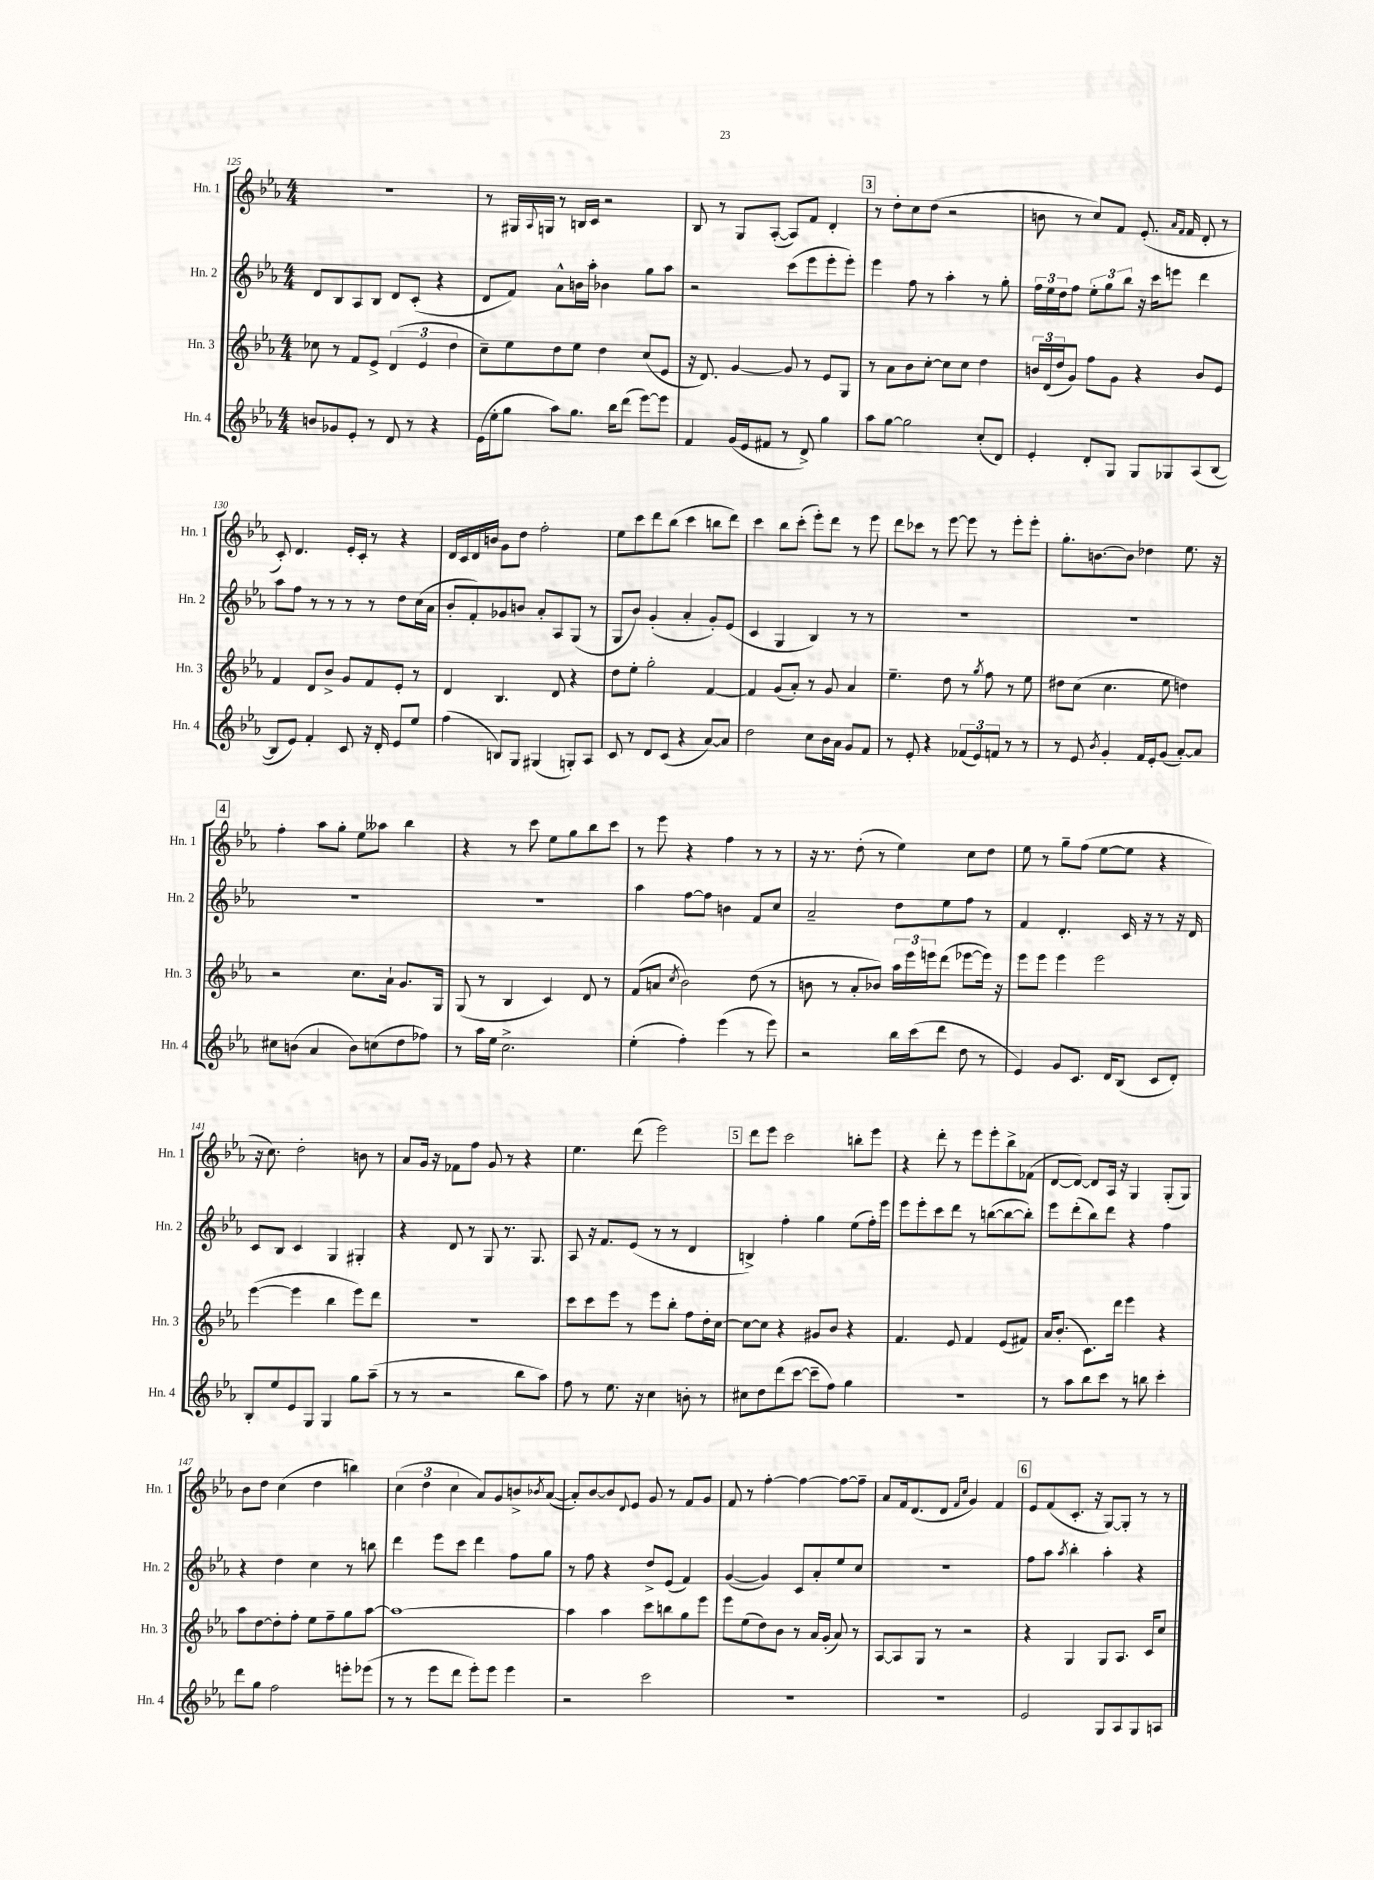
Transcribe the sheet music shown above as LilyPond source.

<<
\new StaffGroup <<
\new Staff = "s0" \with { instrumentName = "Hn. 1" shortInstrumentName = "Hn. 1" } {
    \clef treble \key ees \major \numericTimeSignature \time 4/4
    R1 |
    r8 gis16 \appoggiatura { aes8 } g16 r8 b16 c'16 r2 |
    bes8 r8 g8 aes8~-.( aes8) f'8 d'4-. |
    \mark \markup { \box "3" } r8 d''8-. c''8 d''8( r2 |
    b'8 r8 c''8) f'8 ees'8.-.( \grace { aes'16 f'16 } f'16 d'8-. r8 |
    c'8-.) d'4. ees'16-. c'16-. r8 r4 |
    d'16 c'16 d'16 b'16 g'8 d''8 f''2-. |
    ees''8 c'''8 d'''8 bes''8( c'''4 b''8 d'''8) |
    c'''4 bes''8 c'''8-.( ees'''8-.) d'''8 r8 ees'''8 |
    d'''8 ces'''8 r8 ees'''8~ ees'''8 r8 ees'''8-. ees'''8-. |
    g''8.-. b'8.~ b'8 des''4 ees''8. r16 |
    \mark \markup { \box "4" } f''4-. aes''8 g''8-. ees''8 aeses''8 bes''4 |
    r4 r8 c'''8 ees''8 g''8 bes''8 c'''8 |
    r8 ees'''8 r4 f''4 r8 r8 |
    r16 r8. d''8-.( r8 ees''4) c''8 d''8 |
    ees''8 r8 g''8-- f''8( ees''8~ ees''8 r4 |
    r16 c''8.) d''2-. b'8 r8 |
    aes'8 g'16 r16 fes'8 f''8 g'8 r8 r4 |
    ees''4. d'''8( ees'''2) |
    \mark \markup { \box "5" } d'''8 ees'''8 c'''2 b''8-. ees'''8 |
    r4 d'''8-. r8 ees'''8 ees'''8-. bes''8-> fes'8( |
    d'8~ d'8~) d'8 aes16 r16 g4 g8-.( g8) |
    bes'8 d''8 c''4( d''4 b''4) |
    \tuplet 3/2 { c''4( d''4 c''4 } aes'8) g'8 b'8-> \acciaccatura { bes'8 } aes'8~( |
    aes'8-.) bes'8~ bes'8 \appoggiatura { d'8 } ees'8 g'8 r8 f'8 g'8 |
    f'8 r8 f''4~-. f''4~ f''8~ f''8-- |
    aes'8 f'16 d'8.( d'8 \grace { f'16 c''16 } g'4) f'4 |
    \mark \markup { \box "6" } ees'8 f'8( c'8.-. r16 g8~) g8-. r8 r8 \bar "|." |
}
\new Staff = "s1" \with { instrumentName = "Hn. 2" shortInstrumentName = "Hn. 2" } {
    \clef treble \key ees \major \numericTimeSignature \time 4/4
    d'8 bes8 aes8 bes8 d'8 c'8-.( r4 |
    d'8 f'8) aes'8-^ b'16 aes''16-. bes'4 g''8 aes''8 |
    r2 c'''8( ees'''8 ees'''8-. ees'''8-.) |
    \mark \markup { \box "3" } ees'''4 f''8 r8 aes''4-. r8 g''8-. |
    \tuplet 3/2 { f''16 ees''16 d''16 } f''8 \tuplet 3/2 { ees''8-. g''8 bes''8 } r16 c'''16 e'''8 d'''4 |
    aes''8 f''8 r8 r8 r8 r8 d''8 c''16( aes'16 |
    bes'8-. f'8-.) ges'8 b'8 aes'8-. aes8 g8( r8 |
    g8 bes'8) g'4-.( aes'4-. g'8-.) ees'8( |
    c'4 g4 bes4) r8 r8 |
    R1 |
    R1 |
    \mark \markup { \box "4" } R1 |
    R1 |
    aes''4 f''8~ f''8 b'4 f'8 c''8 |
    aes'2-- d''8 ees''8 f''8 r8 |
    f'4 d'4.-. c'16 r16 r8 r16 d'16 |
    c'8 bes8 c'4 g4 gis4-. |
    r4 d'8 r8 g8 r8. g8. |
    aes8 r16 f'8. ees'8( r8 r8 d'4 |
    \mark \markup { \box "5" } b4->) f''4-. g''4 ees''8( f''16-.) ees'''16 |
    ees'''8 ees'''8-. c'''8 d'''8 r8 b''8~( b''8~ b''8-.) |
    ees'''8 d'''8-.( bes''8) d'''8 r4 f''4 |
    r4 d''4 c''4 r8 b''8 |
    d'''4 ees'''8 c'''8 d'''4 f''8 g''8 |
    r8 f''8 r4 d''8-> ees'8( f'4) |
    g'4~( g'4) c'8 aes'8-. ees''8 c''8 |
    R1 |
    \mark \markup { \box "6" } f''8 aes''8 \acciaccatura { aes''8 } bes''4-. aes''4-. r4 \bar "|." |
}
\new Staff = "s2" \with { instrumentName = "Hn. 3" shortInstrumentName = "Hn. 3" } {
    \clef treble \key ees \major \numericTimeSignature \time 4/4
    ces''8 r8 f'8 ees'8-> \tuplet 3/2 { d'4( ees'4 d''4 } |
    c''8--) ees''8 d''8 ees''8 d''4 c''8( ees'8 |
    r16 d'8.) g'4~ g'8 r8 ees'8 g8 |
    \mark \markup { \box "3" } r8 aes'8 bes'8 c''8~-. c''8 c''8 d''4 |
    \tuplet 3/2 { b'16 d'16( d''16 } g'8) f''8 g'8 r4 b'8 ees'8 |
    f'4 d'8 bes'8-> g'8 f'8 ees'8-. r8 |
    d'4 bes4. d'8 r4 |
    d''8 ees''8-. g''2-. f'4~ |
    f'4 g'8( aes'8-.) r8 g'8 aes'4 |
    ees''4.-- d''8 r8 \acciaccatura { g''8 } f''8 r8 ees''8 |
    dis''8 c''8( c''4. ees''8 d''4) |
    \mark \markup { \box "4" } r2 c''8. aes'16-! g'8. g16 |
    g8( r8 bes4 c'4) d'8 r8 |
    f'8( a'8 \acciaccatura { c''8 } bes'2) d''8( r8 |
    b'8 r8 aes'8-. bes'8) \tuplet 3/2 { aes''16 ees'''16 e'''16 } d'''8( ees'''8~ ees'''16) r16 |
    ees'''8 ees'''8 ees'''4 ees'''2 |
    ees'''4~( ees'''4 bes''4 ees'''8) d'''8 |
    R1 |
    c'''8 c'''8 ees'''8 r8 ees'''8 bes''8-. f''8 d''16-. c''16~ |
    \mark \markup { \box "5" } c''8~ c''8 r4 gis'8 bes'8 r4 |
    f'4. ees'8 f'4 ees'8( fis'8) |
    aes'16 bes'8.-.( c'8.) d'''16 ees'''4 r4 |
    aes''8 d''8~ d''8-. f''8-. ees''8 f''8-- g''8 aes''8~ |
    aes''1~ |
    aes''4 aes''4 c'''8 b''8 g''8 ees'''8 |
    ees'''8 ees''8( d''8) bes'8 r8 aes'16 g'16-.( aes'8) r8 |
    aes8~ aes8 g8 r8 r2 |
    \mark \markup { \box "6" } r4 g4 g8 aes8. c'16 c''8 \bar "|." |
}
\new Staff = "s3" \with { instrumentName = "Hn. 4" shortInstrumentName = "Hn. 4" } {
    \clef treble \key ees \major \numericTimeSignature \time 4/4
    b'8 ges'8 ees'8-. r8 d'8 r8 r4 |
    ees'16( ees''16-. g''8 aes''8) g''8. bes''16 d'''8( ees'''8~) ees'''8 |
    f'4 g'16( ees'16 fis'8 r8 d'8->) g''4 |
    \mark \markup { \box "3" } aes''8 g''8~ g''2 c''8-.( d'8) |
    ees'4-. d'8-. g8 g8 ges8 aes8( bes8~ |
    bes8 ees'8) f'4-. c'8 r16 d'16-. ees'8 ees''8 |
    f''4( b8) g8 gis4( g8-.) aes8 |
    c'8 r8 d'8 c'8( r4 aes'8~) aes'8 |
    d''2 c''8 bes'16 aes'16 g'8 f'8 |
    r8 ees'8-. r4 \tuplet 3/2 { fes'8( ees'8) f'8 } r8 r8 |
    r8 ees'8 \acciaccatura { bes'8 } g'4-. f'16 ees'16-. g'8( aes'8~-.) aes'8 |
    \mark \markup { \box "4" } cis''8 b'8( aes'4 b'8) c''8( d''8 fes''8) |
    r8 aes''16 ees''16 c''2.-> |
    ees''4-.( f''4-.) ees'''4( r8 ees'''8) |
    r2 bes''16 c'''16( d'''8 d''8 r8 |
    ees'4) g'8 c'8. d'16 bes8( c'8 d'8-.) |
    bes8-. ees''8 ees'8 g8 g4 g''8 aes''8--( |
    r8 r8 r2 bes''8 aes''8) |
    f''8 r8 ees''8. r16 c''4 b'8-. r8 |
    \mark \markup { \box "5" } cis''8 d''8 d'''8( c'''8~ c'''8-- f''8) g''4 |
    R1 |
    r8 aes''8 bes''8 c'''8 r8 b''8 c'''4-. |
    d'''8 g''8 f''2 e'''8-. ees'''8( |
    r8 r8 ees'''8 d'''8 ees'''8-.) ees'''8 ees'''4 |
    r2 c'''2 |
    R1 |
    R1 |
    \mark \markup { \box "6" } ees'2 g8 aes8 g8 a8 \bar "|." |
}
>>
>>
\layout { \context { \Score currentBarNumber = #125 } }
